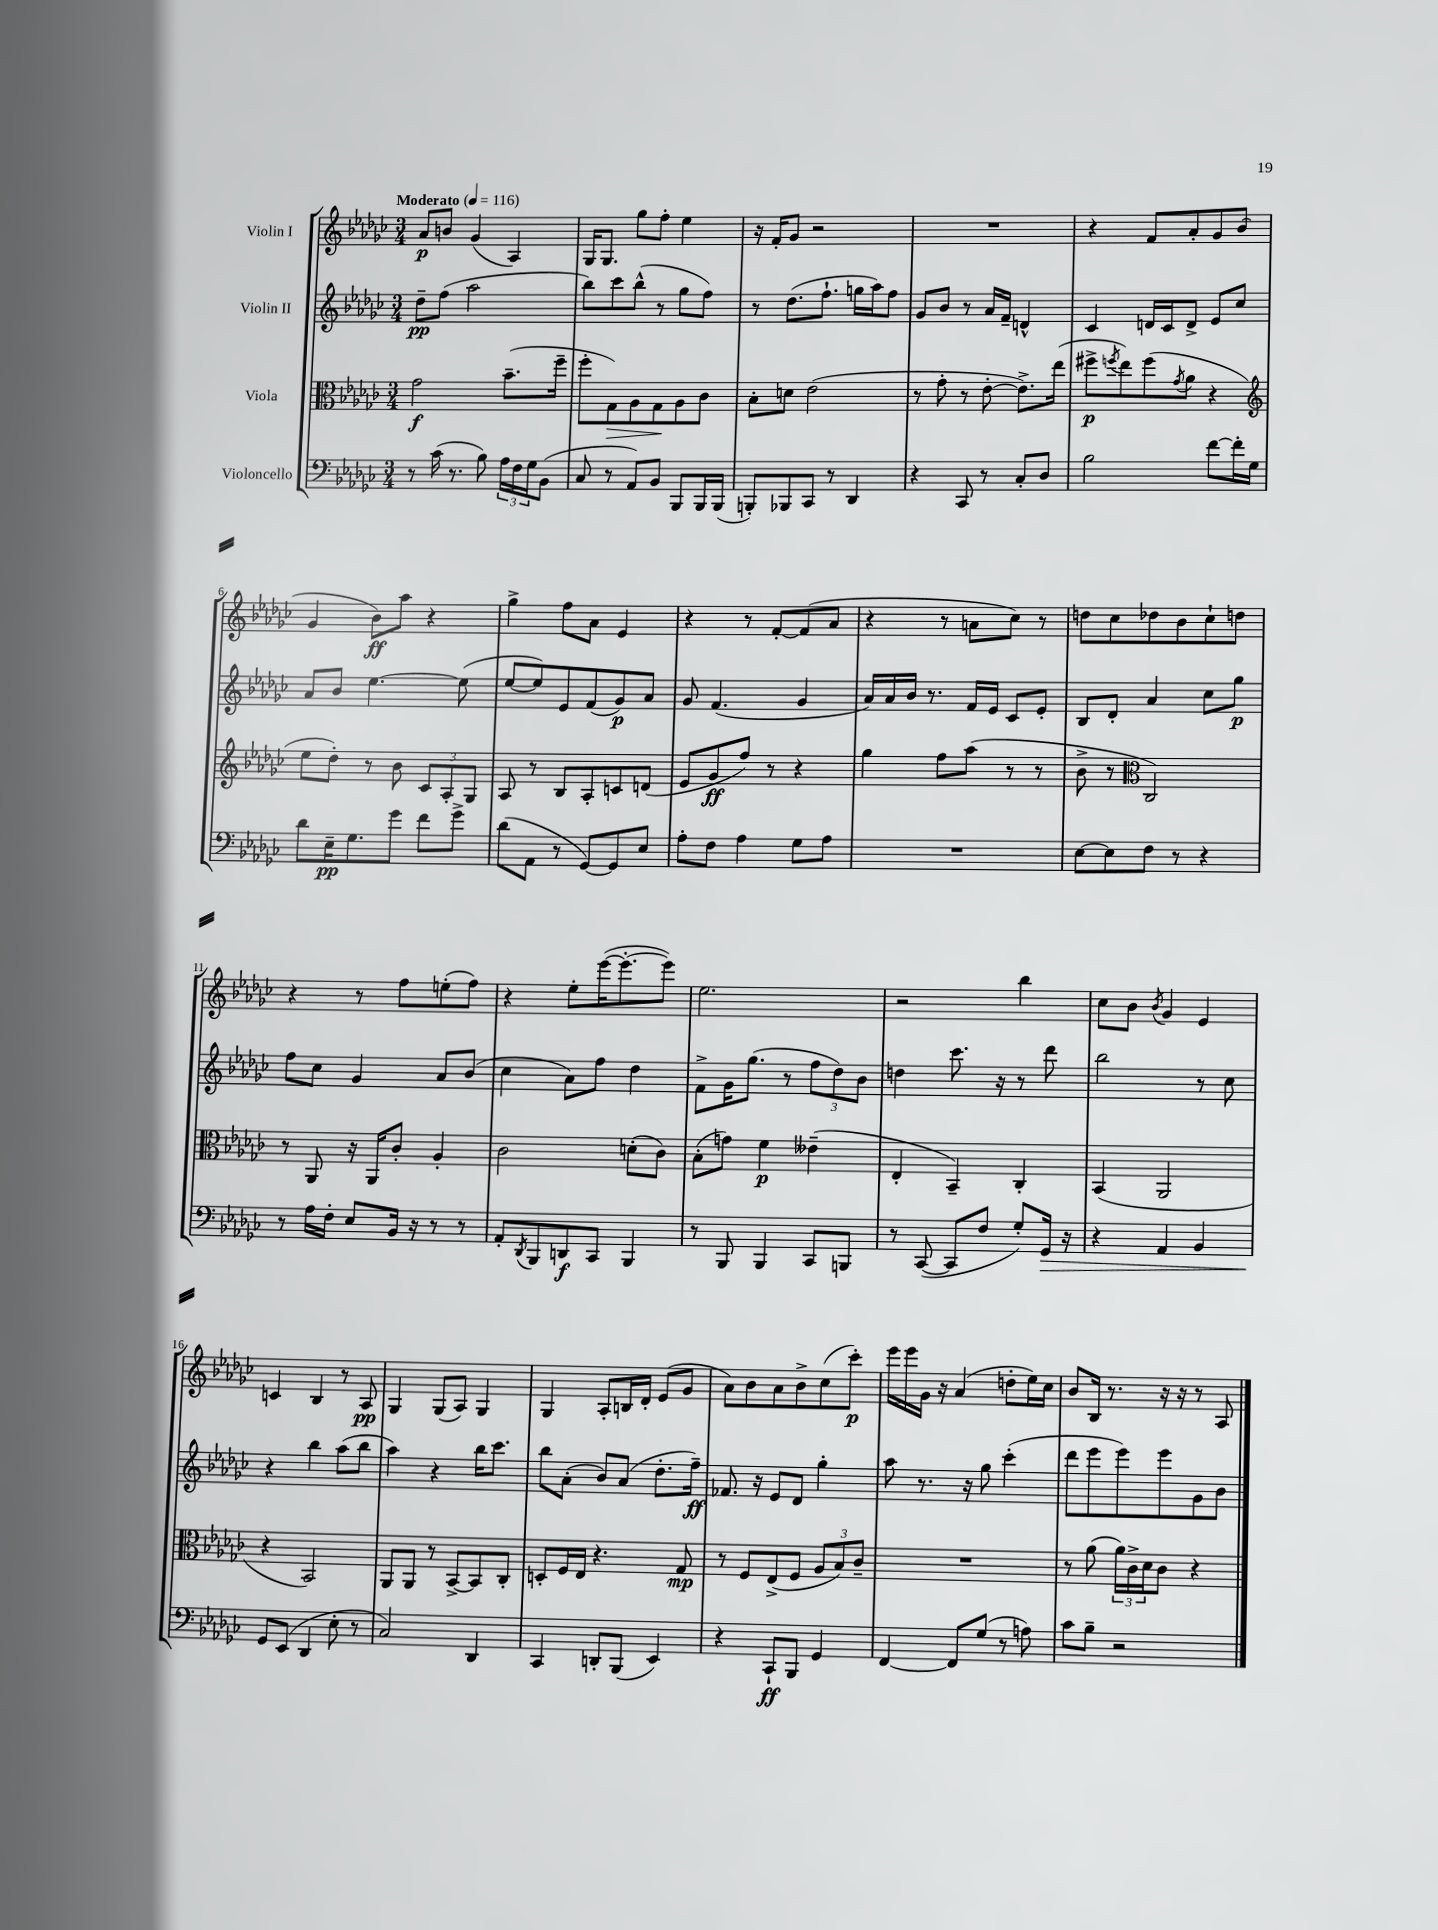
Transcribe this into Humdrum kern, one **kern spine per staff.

**kern	**dynam	**kern	**dynam	**kern	**dynam	**kern	**dynam
*part4	*part4	*part3	*part3	*part2	*part2	*part1	*part1
*staff4	*staff4	*staff3	*staff3	*staff2	*staff2	*staff1	*staff1
*I"Violoncello	*	*I"Viola	*	*I"Violin II	*	*I"Violin I	*
*clefF4	*	*clefC3	*	*clefG2	*	*clefG2	*
*k[b-e-a-d-g-c-]	*	*k[b-e-a-d-g-c-]	*	*k[b-e-a-d-g-c-]	*	*k[b-e-a-d-g-c-]	*
*M3/4	*	*M3/4	*	*M3/4	*	*M3/4	*
*MM116	*	*MM116	*	*MM116	*	*MM116	*
=1	=1	=1	=1	=1	=1	=1	=1
!	!	!	!	!	!	!LO:TX:a:B:t=Moderato	!
8r	.	2g-\	f	8dd-~\L	pp	8a-/L	p
(16c-\	.	.	.	(8ff\J	.	8bn/J	.
8.r	.	.	.	.	.	.	.
.	.	.	.	2aa-\	.	(4g-/	.
8B-\)	.	.	.	.	.	.	.
24A-\LL	.	(8.b-~\L	.	.	.	4A-/)	.
24F\	.	.	.	.	.	.	.
24G-\J	.	.	.	.	.	.	.
(8BB-\J	.	.	.	.	.	.	.
.	.	16ff~\Jk	.	.	.	.	.
=2	=2	=2	=2	=2	=2	=2	=2
8C-/	.	8ff'\L	.	8bb-\L)	.	16G-/KL	.
.	.	.	.	.	.	8.G-/J	.
!	!	!	!LO:HP:b	!	!	!	!
8r	.	8G-\)	>	8ccc-\	.	.	.
8AA-/L)	.	8A-\	.	(8bb-^^\J	.	8gg-\L	.
8BB-/J	.	8G-\	.	8r	.	8ff'\J	.
8BBB-/L	.	8A-\	]	8gg-\L	.	4ee-\	.
16BBB-/L	.	8c-\J	.	8ff\J)	.	.	.
(16BBB-/JJ	.	.	.	.	.	.	.
=3	=3	=3	=3	=3	=3	=3	=3
8BBBn'/L)	.	8B-'\L	.	8r	.	16r	.
.	.	.	.	.	.	16f'/KL	.
8BBB-X/	.	8dn\J	.	(8.dd-\L	.	8g-/J	.
8CC-/J	.	(2e-\	.	.	.	2r	.
.	.	.	.	8.ff`\J	.	.	.
8r	.	.	.	.	.	.	.
4DD-/	.	.	.	16ggn\LL	.	.	.
.	.	.	.	16aa-\J)	.	.	.
.	.	.	.	8ff\J	.	.	.
=4	=4	=4	=4	=4	=4	=4	=4
4r	.	8r	.	8g-/L	.	2.r	.
.	.	8g-'\	.	8b-/J	.	.	.
8CC-/	.	8r	.	8r	.	.	.
8r	.	[8e-'\	.	16a-/LL	.	.	.
.	.	.	.	16f~/JJ	.	.	.
8C-'/L	.	8.e-^\L])	.	4dn^^/	.	.	.
8D-/J	.	.	.	.	.	.	.
.	.	(16ee-\Jk	.	.	.	.	.
=5	=5	=5	=5	=5	=5	=5	=5
2B-\	.	8ff#X^\L	p	4c-/	.	4r	.
.	.	8qffn/	.	.	.	.	.
.	.	8ee-\)	.	.	.	.	.
.	.	(8ff\	.	16dn/LL	.	8f/L	.
.	.	.	.	16c-/J	.	.	.
.	.	8qg-/	.	.	.	.	.
.	.	8a-\J	.	8d^/J	.	8a-'/	.
[8f\L	.	4r	.	8e-/L	.	8g-/	.
16f'\L]	.	.	.	8cc-/J	.	(8b-/J	.
16G-\JJ	.	.	.	.	.	.	.
!!LO:LB:g=z
=6	=6	=6	=6	=6	=6	=6	=6
*	*	*clefG2	*	*	*	*	*
8d-\L	.	8ee-\L	.	8a-/L	.	4g-/	.
16E-~\K	pp	8dd-'\J)	.	8b-/J	.	.	.
8.G-\	.	.	.	.	.	.	.
.	.	8r	.	[4.ee-\	.	8b-\L)	ff
8g-\J	.	8b-\	.	.	.	8aa-\J	.
8f\L	.	12c-/L	.	.	.	4r	.
.	.	12A-'/	.	.	.	.	.
8g-^\J	.	.	.	(8ee-\]	.	.	.
.	.	12G-/J	.	.	.	.	.
=7	=7	=7	=7	=7	=7	=7	=7
(8d-\L	.	8A-/	.	[8ee-/L	.	4gg-^\	.
8AA-\J	.	8r	.	8ee-/])	.	.	.
8r	.	8B-/L	.	8e-/	.	8ff\L	.
[8GG-/L)	.	8A-'/	.	(8f/	.	8a-\J	.
8GG-/]	.	8cn/	.	8g-/)	p	4e-/	.
8E-/J	.	(8dn/J	.	8a-/J	.	.	.
=8	=8	=8	=8	=8	=8	=8	=8
8A-'\L	.	8e-/L	.	8g-/	.	4r	.
8F\J	.	8g-/	ff	(4.f/	.	.	.
4A-\	.	8ff/J)	.	.	.	8r	.
.	.	8r	.	.	.	[8f'/L	.
8G-\L	.	4r	.	4g-/	.	(8f/]	.
8A-\J	.	.	.	.	.	8a-/J	.
=9	=9	=9	=9	=9	=9	=9	=9
2.r	.	4gg-\	.	16a-/LL)	.	4r	.
.	.	.	.	16a-/	.	.	.
.	.	.	.	16b-/JJ	.	.	.
.	.	.	.	8.r	.	.	.
.	.	8ff\L	.	.	.	8r	.
.	.	(8aa-\J	.	16f/LL	.	8an\L	.
.	.	.	.	16e-/JJ	.	.	.
.	.	8r	.	8c-/L	.	8cc-\J)	.
.	.	8r	.	8e-'/J	.	8r	.
=10	=10	=10	=10	=10	=10	=10	=10
[8E-\L	.	8b-^\	.	8B-/L	.	8ddn\L	.
8E-\]	.	8r	.	8d-'/J	.	8cc-\	.
*	*	*clefC3	*	*	*	*	*
8F\J	.	2C-/)	.	4a-/	.	8dd-X\	.
8r	.	.	.	.	.	8b-\	.
4r	.	.	.	8cc-\L	.	8cc-`\	.
.	.	.	.	8gg-\J	p	8ddn\J	.
!!LO:LB:g=z
=11	=11	=11	=11	=11	=11	=11	=11
8r	.	8r	.	8ff\L	.	4r	.
16A-\LL	.	8AA-/	.	8cc-\J	.	.	.
16F'\JJ	.	.	.	.	.	.	.
8E-/L	.	16r	.	4g-/	.	8r	.
.	.	16AA-/KL	.	.	.	.	.
16BB-/Jk	.	8c-'/J	.	.	.	8ff\L	.
16r	.	.	.	.	.	.	.
8r	.	4A-'/	.	8a-/L	.	(8een'\	.
8r	.	.	.	(8b-/J	.	8ff\J)	.
=12	=12	=12	=12	=12	=12	=12	=12
8AA-'/L	.	2c-\	.	4cc-\	.	4r	.
8qDD-/	.	.	.	.	.	.	.
8BBB-/	.	.	.	.	.	.	.
8DDn/	f	.	.	8a-\L)	.	8ee-'\L	.
8CC-/J	.	.	.	8ff\J	.	([16eee-\K	.
.	.	.	.	.	.	8.eee-'\_	.
4BBB-/	.	(8dn'\L	.	4dd-\	.	.	.
.	.	8c-\J)	.	.	.	8eee-\J])	.
=13	=13	=13	=13	=13	=13	=13	=13
8r	.	(8B-'\L	.	8f^\L	.	2.ee-\	.
8BBB-/	.	8gn\J)	.	16g-\K	.	.	.
.	.	.	.	(8.gg-\J	.	.	.
4BBB-/	.	4f\	p	.	.	.	.
.	.	.	.	8r	.	.	.
8CC-/L	.	(4e--X~\	.	12ff\L	.	.	.
.	.	.	.	12dd-\)	.	.	.
8BBBn/J	.	.	.	.	.	.	.
.	.	.	.	12b-\J	.	.	.
=14	=14	=14	=14	=14	=14	=14	=14
8r	.	4E-'/	.	4ddn\	.	2r	.
([8CC-/	.	.	.	.	.	.	.
8CC-/L]	.	4BB-~/)	.	8.ccc-\	.	.	.
8F/J	.	.	.	.	.	.	.
.	.	.	.	16r	.	.	.
8G-'/L)	.	4C-'/	.	8r	.	4bb-\	.
!	!LO:HP:b	!	!	!	!	!	!
16GG-/Jk	>	.	.	8ddd-\	.	.	.
16r	.	.	.	.	.	.	.
=15	=15	=15	=15	=15	=15	=15	=15
4r	.	(4BB-/	.	2bb-\	.	8cc-\L	.
.	.	.	.	.	.	8b-\J	.
.	.	.	.	.	.	8qb-/	.
4AA-/	.	2AA-/	.	.	.	4g-/	.
4BB-/	.	.	.	8r	.	4e-/	.
.	.	.	.	8cc-\	.	.	.
!!LO:LB:g=z
=16	=16	=16	=16	=16	=16	=16	=16
8GG-/L	.	4r	.	4r	.	4cn/	.
(8EE-/J	]	.	.	.	.	.	.
4DD-/	.	2BB-/)	.	4bb-\	.	4B-/	.
8E-'\	.	.	.	(8aa-\L	.	8r	.
8r	.	.	.	8bb-\J	.	8A-/	pp
=17	=17	=17	=17	=17	=17	=17	=17
2C-/)	.	8AA-/L	.	4aa-\)	.	4G-/	.
.	.	8AA-/J	.	.	.	.	.
.	.	8r	.	4r	.	(8G-/L	.
.	.	[8BB-^/L	.	.	.	8A-/J)	.
4DD-/	.	8BB-/]	.	16bb-\KL	.	4G-/	.
.	.	.	.	8.ccc-\J	.	.	.
.	.	8C-'/J	.	.	.	.	.
=18	=18	=18	=18	=18	=18	=18	=18
4CC-/	.	8Dn'/L	.	8bb-\L	.	4G-/	.
.	.	16F/L	.	(8a-'\J	.	.	.
.	.	16E-/JJ	.	.	.	.	.
8DDn'/L	.	4.r	.	8b-/L)	.	8A-'/L	.
(8BBB-/J	.	.	.	(8a-/J	.	16Bn/L	.
.	.	.	.	.	.	16d-'/JJ	.
4EE-/)	.	.	.	8.dd-'\L	.	(8e-/L	.
.	.	8G-/	mp	.	.	8g-/J	.
.	.	.	.	16ff~\Jk)	ff	.	.
=19	=19	=19	=19	=19	=19	=19	=19
4r	.	8r	.	8.f-X/	.	8a-\L)	.
.	.	8F/L	.	.	.	8b-\	.
.	.	.	.	16r	.	.	.
8CC-`/L	ff	(8E-^/	.	8e-/L	.	8a-\	.
8BBB-/J	.	8F/J	.	8d-/J	.	8b-^\	.
4GG-/	.	12A-/L	.	4gg-'\	.	(8cc-\	.
.	.	12B-/)	.	.	.	.	.
.	.	.	.	.	.	8ccc-'\J)	p
.	.	12c-~/J	.	.	.	.	.
=20	=20	=20	=20	=20	=20	=20	=20
[4FF/	.	2.r	.	8aa-\	.	16eee-\LL	.
.	.	.	.	.	.	16eee-\	.
.	.	.	.	8.r	.	16g-\JJ	.
.	.	.	.	.	.	16r	.
8FF/L]	.	.	.	.	.	(4a-/	.
.	.	.	.	16r	.	.	.
(8G-/J	.	.	.	8gg-\	.	.	.
8r	.	.	.	(4ccc-'\	.	8ddn'\L	.
8An\)	.	.	.	.	.	16ee-\L)	.
.	.	.	.	.	.	16cc-\JJ	.
=21	=21	=21	=21	=21	=21	=21	=21
8c-\L	.	8r	.	8ddd-\L	.	8b-/L	.
8B-~\J	.	(8a-\	.	8eee-\	.	16B-/Jk	.
.	.	.	.	.	.	8.r	.
2r	.	24a-\LL)	.	8eee-\)	.	.	.
.	.	24c-^\	.	.	.	.	.
.	.	24d-\J	.	.	.	.	.
.	.	8c-\J	.	8eee-\	.	16r	.
.	.	.	.	.	.	16r	.
.	.	4r	.	8g-\	.	8r	.
.	.	.	.	8b-\J	.	8A-/	.
==	==	==	==	==	==	==	==
*-	*-	*-	*-	*-	*-	*-	*-
